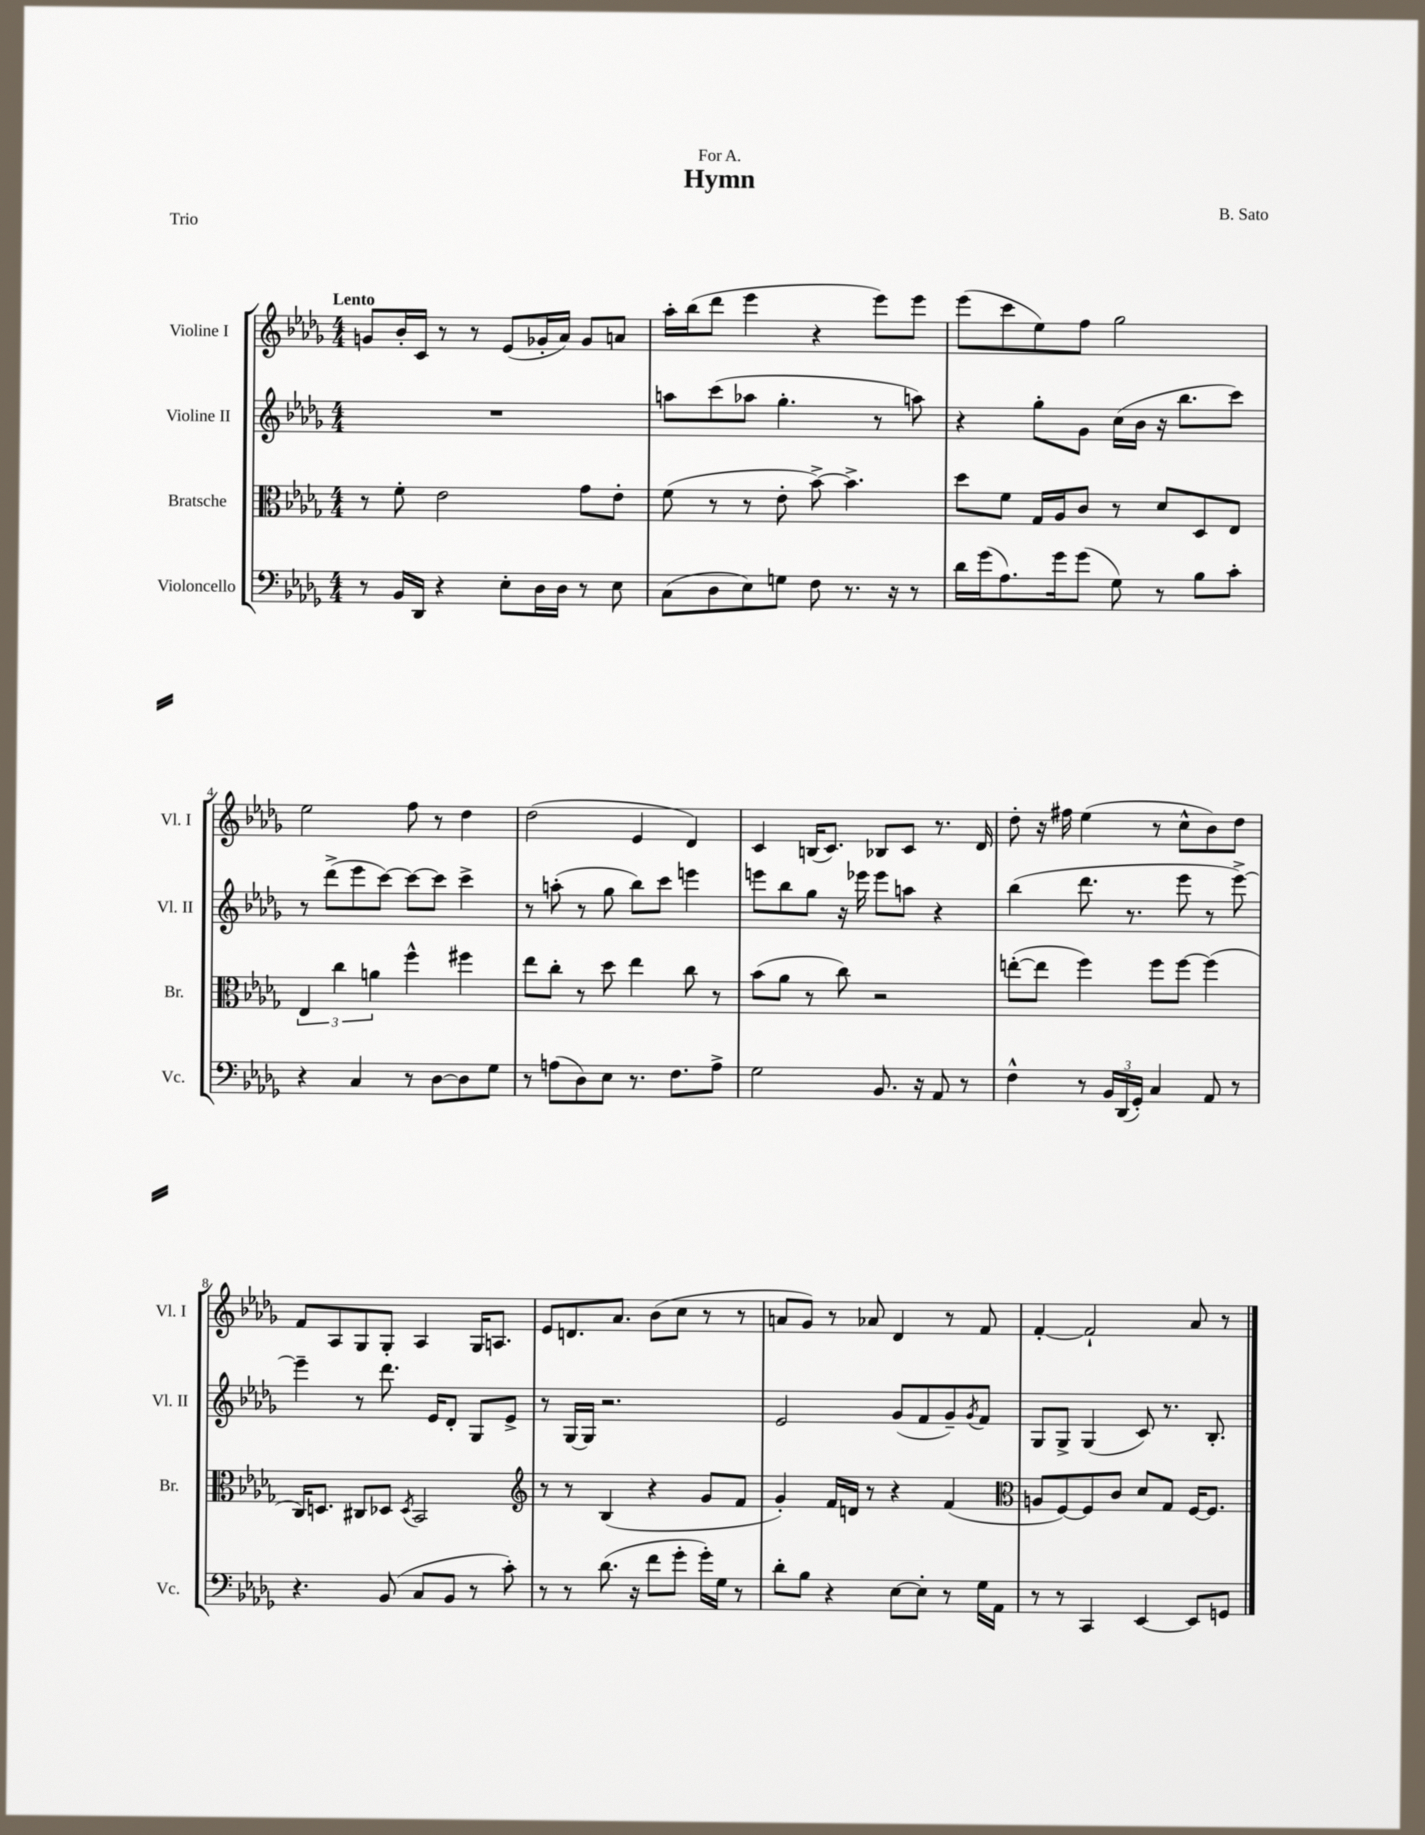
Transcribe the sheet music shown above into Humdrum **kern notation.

**kern	**kern	**kern	**kern
*staff4	*staff3	*staff2	*staff1
*clefF4	*clefC3	*clefG2	*clefG2
*k[b-e-a-d-g-]	*k[b-e-a-d-g-]	*k[b-e-a-d-g-]	*k[b-e-a-d-g-]
*M4/4	*M4/4	*M4/4	*M4/4
8r	8r	1r	8g/L
16BB-/LL	8f'\	.	16b-'/L
16DD-/JJ	.	.	16c/JJ
4r	2e-\	.	8r
.	.	.	8r
8E-'\L	.	.	(8e-/L
16D-\L	.	.	16g-'/L
16D-\JJ	.	.	16a-/JJ)
8r	8g-\L	.	8g-/L
8E-\	8e-'\J	.	8a/J
=	=	=	=
(8C\L	(8f\	8aa\L	16aa-'\LL
.	.	.	(16bb-\J
8D-\	8r	(8ccc\	8ddd-\J
8E-\)	8r	8aa-\J	4eee-\
8G\J	8e-'\	4.gg-'\	.
8F\	[8b-^\)	.	4r
8.r	4.b-^\]	.	.
.	.	8r	8eee-\L)
16r	.	.	.
8r	.	8aa\)	8eee-\J
=	=	=	=
16d-\LL	8dd-\L	4r	(8eee-\L
(16g-\J	.	.	.
8.A-\)	8f\J	.	8ccc\
.	16G-/LL	8gg-'\L	8ee-\)
16g-\k	16A-/J	.	.
(8g-\J	8c/J	8g-\J	8ff\J
8G-\)	8r	(16cc\LL	2gg-\
.	.	16b-\JJ	.
8r	8d-/L	16r	.
.	.	8.bb-\L	.
8B-\L	8D-/	.	.
8c'\J	8E-/J	8ccc\J)	.
=	=	=	=
4r	6E-/	8r	2ee-\
.	.	(8ddd-^\L	.
.	6cc\	.	.
4C/	.	8eee-\	.
.	6a\	.	.
.	.	[8ccc\J)	.
8r	4ff^^\	8ccc\_L	8ff\
[8D-\L	.	8ccc\]J	8r
8D-\]	4ff#\	4ccc^\	4dd-\
8G-\J	.	.	.
=	=	=	=
8r	8ee-\L	8r	(2dd-\
(8A\L	8cc'\J	(8aa'\	.
8D-\)	8r	8r	.
8E-\J	8dd-\	8gg-\	.
8.r	4ee-\	8bb-\L)	4e-/
.	.	8ccc\J	.
8.F\L	.	.	.
.	8cc\	4eee\	4d-/)
8A^\J	8r	.	.
=	=	=	=
2G-\	(8b-\L	8eee\L	4c/
.	8a-\J	8bb-\	.
.	8r	8gg-\J	(16B/LK
.	.	.	8.c/J)
.	8cc\)	16r	.
.	.	16eee-\	.
8.BB-/	2r	8eee-\L	8B-/L
.	.	8aa\J	8c/J
16r	.	.	.
8AA-/	.	4r	8.r
8r	.	.	.
.	.	.	16d-/
=	=	=	=
4F^^\	([8ee'\L	(4bb-\	8dd-'\
.	8ee\]J	.	16r
.	.	.	16ff#\
8r	4ff\)	8.ddd-\	(4ee-\
24BB-/LL	.	.	.
(24DD-/	.	.	.
.	.	8.r	.
24GG-'/JJ)	.	.	.
4C/	8ff\L	.	8r
.	[8ff\J	8eee-\	8cc^^\L
8AA-/	(4ff\]	8r	8b-\)
8r	.	[8eee-^\)	8dd-\J
=	=	=	=
4.r	16C/LK)	4eee-~\]	8f/L
.	8.D/J	.	.
.	.	.	8A-/
.	8C#/L	8r	8G-/
(8BB-/	8D-/J	8.ddd-\	8G-'/J
.	8qD-/	.	.
8C/L	2BB-/	.	4A-/
.	.	16e-/LK	.
8BB-/J	.	8d-'/J	.
8r	.	8G-/L	16G-/LK
.	.	.	8.A/J
8c'\)	.	8e-^/J	.
=	=	=	=
*	*clefG2	*	*
8r	8r	8r	8e-/L
8r	8r	[16G-/LL	8.d/
.	.	16G-/]JJ	.
(8.d-\	(4B-/	2.r	.
.	.	.	8.a-/J
16r	.	.	.
8f\L	4r	.	(8b-\L
8g-'\J	.	.	8cc\J
16g-'\LL)	8g-/L	.	8r
16G-\JJ	.	.	.
8r	8f/J	.	8r
=	=	=	=
8d-'\L	4g-'/)	2e-/	8a/L
8B-\J	.	.	8g-/J)
4r	16f/LL	.	8r
.	16d/JJ	.	.
.	8r	.	8a-/
[8E-\L	4r	(8g-/L	4d-/
8E-'\]J	.	8f/	.
8r	(4f/	8g-~/)	8r
.	.	8qg-/	.
16G-\LL	.	8f/J	8f/
16AA-\JJ	.	.	.
=	=	=	=
*	*clefC3	*	*
8r	8A/L	8G-/L	[4f'/
8r	[8F/)	8G-^/J	.
4CC/	8F/]	(4G-/	2f`/]
.	8c/J	.	.
[4EE-/	8d-/L	8c/)	.
.	8G-/J	8.r	.
8EE-/]L	[16F/LK	.	8a-/
.	8.F/]J	8.B-'/	.
8GG/J	.	.	8r
==	==	==	==
*-	*-	*-	*-
